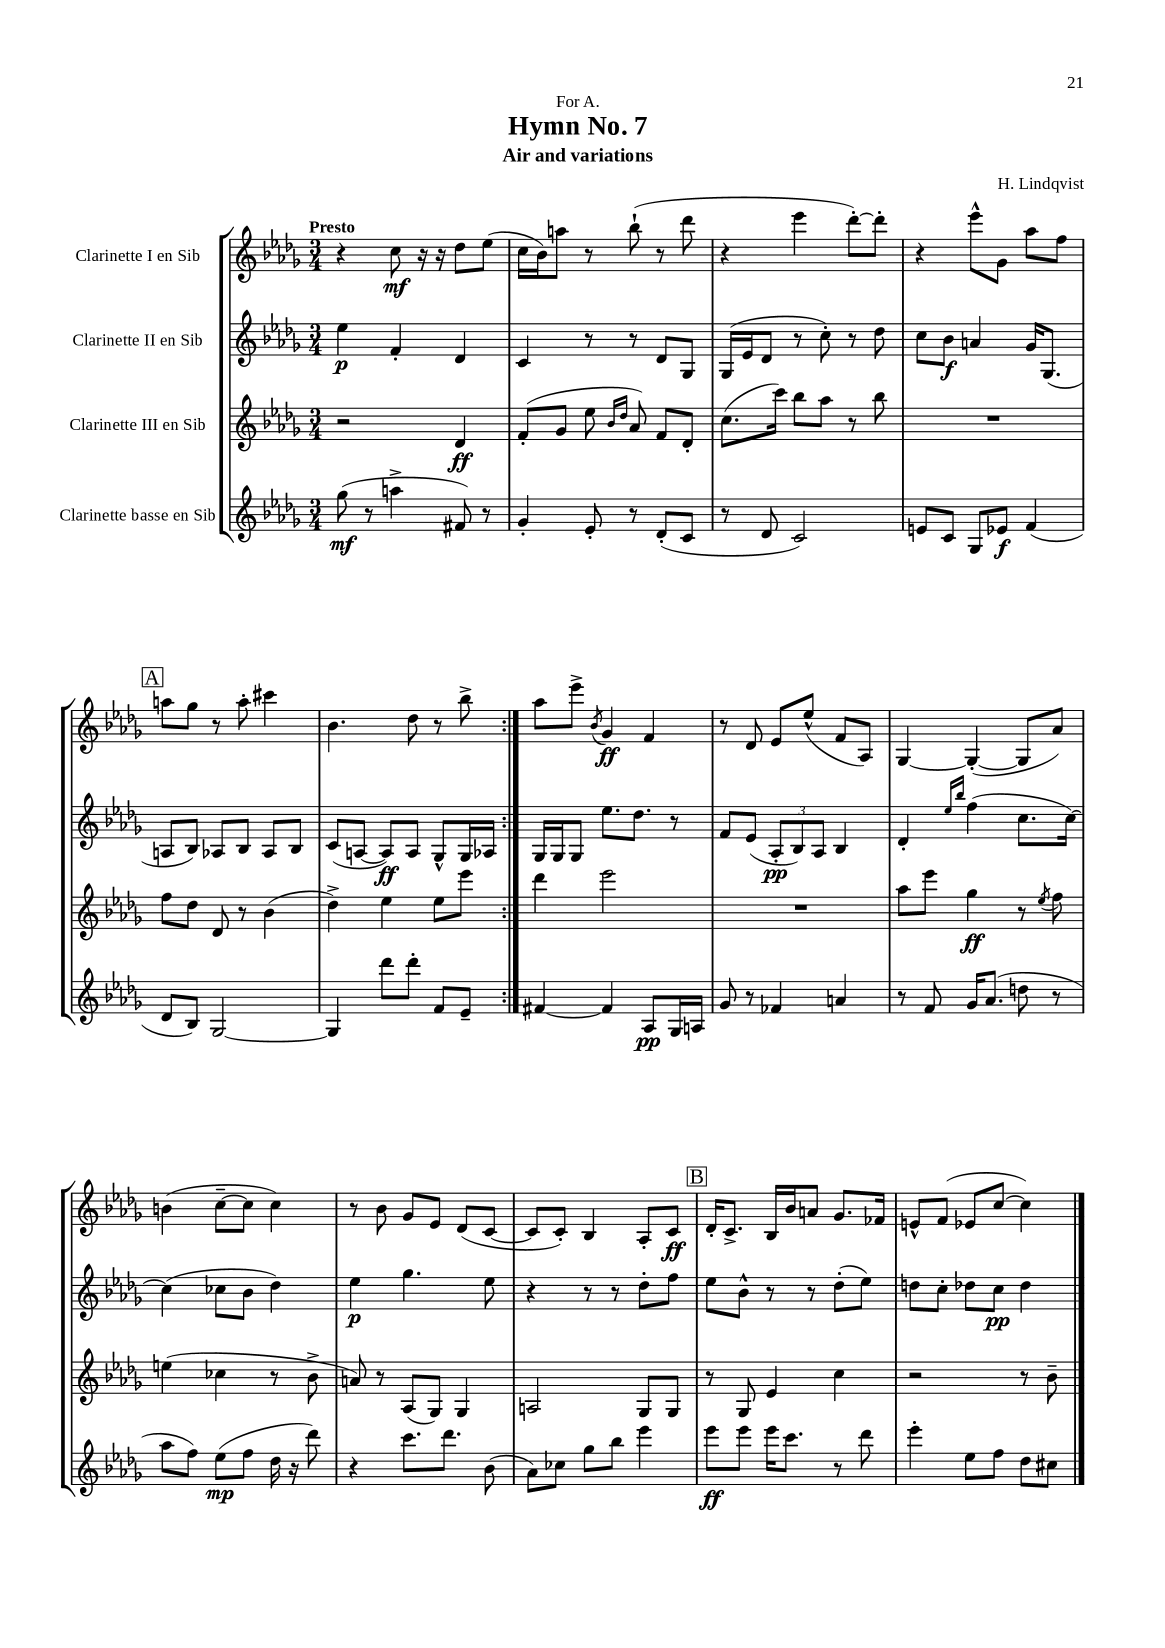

**kern	**kern	**kern	**kern
*staff4	*staff3	*staff2	*staff1
*clefG2	*clefG2	*clefG2	*clefG2
*k[b-e-a-d-g-]	*k[b-e-a-d-g-]	*k[b-e-a-d-g-]	*k[b-e-a-d-g-]
*M3/4	*M3/4	*M3/4	*M3/4
(8gg-	2r	4ee-	4r
8r	.	.	.
4aa^	.	4f'	8cc
.	.	.	16r
.	.	.	16r
8f#)	4d-	4d-	8dd-
8r	.	.	(8ee-
=	=	=	=
4g-'	(8f'	4c	16cc
.	.	.	16b-)
.	8g-	.	8aa
8e-'	8ee-	8r	8r
.	16qqb-	.	.
.	16qqdd-	.	.
8r	8a-)	8r	(8bb-`
(8d-'	8f	8d-	8r
8c	8d-'	8G-	8ddd-
=	=	=	=
8r	(8.cc	(16G-	4r
.	.	16e-	.
8d-	.	8d-	.
.	16ccc)	.	.
2c)	8bb-	8r	4eee-
.	8aa-	8cc')	.
.	8r	8r	[8ddd-')
.	8bb-	8dd-	8ddd-']
=	=	=	=
8e	2.r	8cc	4r
8c	.	8b-	.
8G-	.	4a	8eee-^^
8e-	.	.	8g-
(4f	.	16g-	8aa-
.	.	(8.G-	.
.	.	.	8ff
=	=	=	=
8d-	8ff	8A	8aa
8B-)	8dd-	8B-)	8gg-
[2G-	8d-	8A-	8r
.	8r	8B-	8aa'
.	(4b-	8A-	4ccc#
.	.	8B-	.
=	=	=	=
4G-]	4dd-^)	(8c	4.b-
.	.	[8A	.
8ddd-	4ee-	8A])	.
8ddd-'	.	8A	8dd-
8f	8ee-	8G-^^	8r
8e-~	8eee-	16G-	8bb-^
.	.	16A-	.
=:|!	=:|!	=:|!	=:|!
[4f#	4ddd-	16G-	8aa-
.	.	16G-	.
.	.	8G-	8eee-^
.	.	.	8qb-
4f#]	2eee-	8.ee-	4g-
.	.	8.dd-	.
8A-	.	.	4f
16G-	.	8r	.
16A	.	.	.
=	=	=	=
8g-	2.r	8f	8r
8r	.	(8e-	8d-
4f-	.	12A-'	8e-
.	.	12B-)	.
.	.	.	(8ee-^^
.	.	12A-	.
4a	.	4B-	8f
.	.	.	8A-)
=	=	=	=
8r	8aa-	4d-'	[4G-
8f	8eee-	.	.
.	.	16qqee-	.
.	.	16qqbb-	.
16g-	4gg-	(4ff	(4G-'_
(8.a-	.	.	.
8dd	8r	8.cc	8G-]
.	8qee-	.	.
8r	8ff	.	8a-)
.	.	[16cc)	.
=	=	=	=
8aa-	(4ee	(4cc]	(4b
8ff)	.	.	.
(8ee-	4cc-	8cc-	[8cc~
8ff	.	8b-	8cc]
16dd-	8r	4dd-)	4cc)
16r	.	.	.
8ddd-)	8b-^	.	.
=	=	=	=
4r	8a)	4ee-	8r
.	8r	.	8b-
8.ccc	(8A-	4.gg-	8g-
.	8G-)	.	8e-
8.ddd-	.	.	.
.	4G-	.	(8d-
(8b-	.	8ee-	[8c
=	=	=	=
8a-)	2A	4r	8c]
8cc-	.	.	8c')
8gg-	.	8r	4B-
8bb-	.	8r	.
4eee-	8G-	8dd-'	8A-'
.	8G-	8ff	8c
=	=	=	=
8eee-	8r	8ee-	16d-'
.	.	.	8.c^
8eee-	8G-	8b-^^	.
16eee-	4e-	8r	16B-
8.ccc	.	.	16b-
.	.	8r	8a
8r	4cc	(8dd-'	8.g-
8ddd-	.	8ee-)	.
.	.	.	16f-
=	=	=	=
4eee-'	2r	8dd	8e^^
.	.	8cc'	(8f
8ee-	.	8dd-	8e-
8ff	.	8cc	[8cc
8dd-	8r	4dd-	4cc])
8cc#	8b-~	.	.
==	==	==	==
*-	*-	*-	*-
